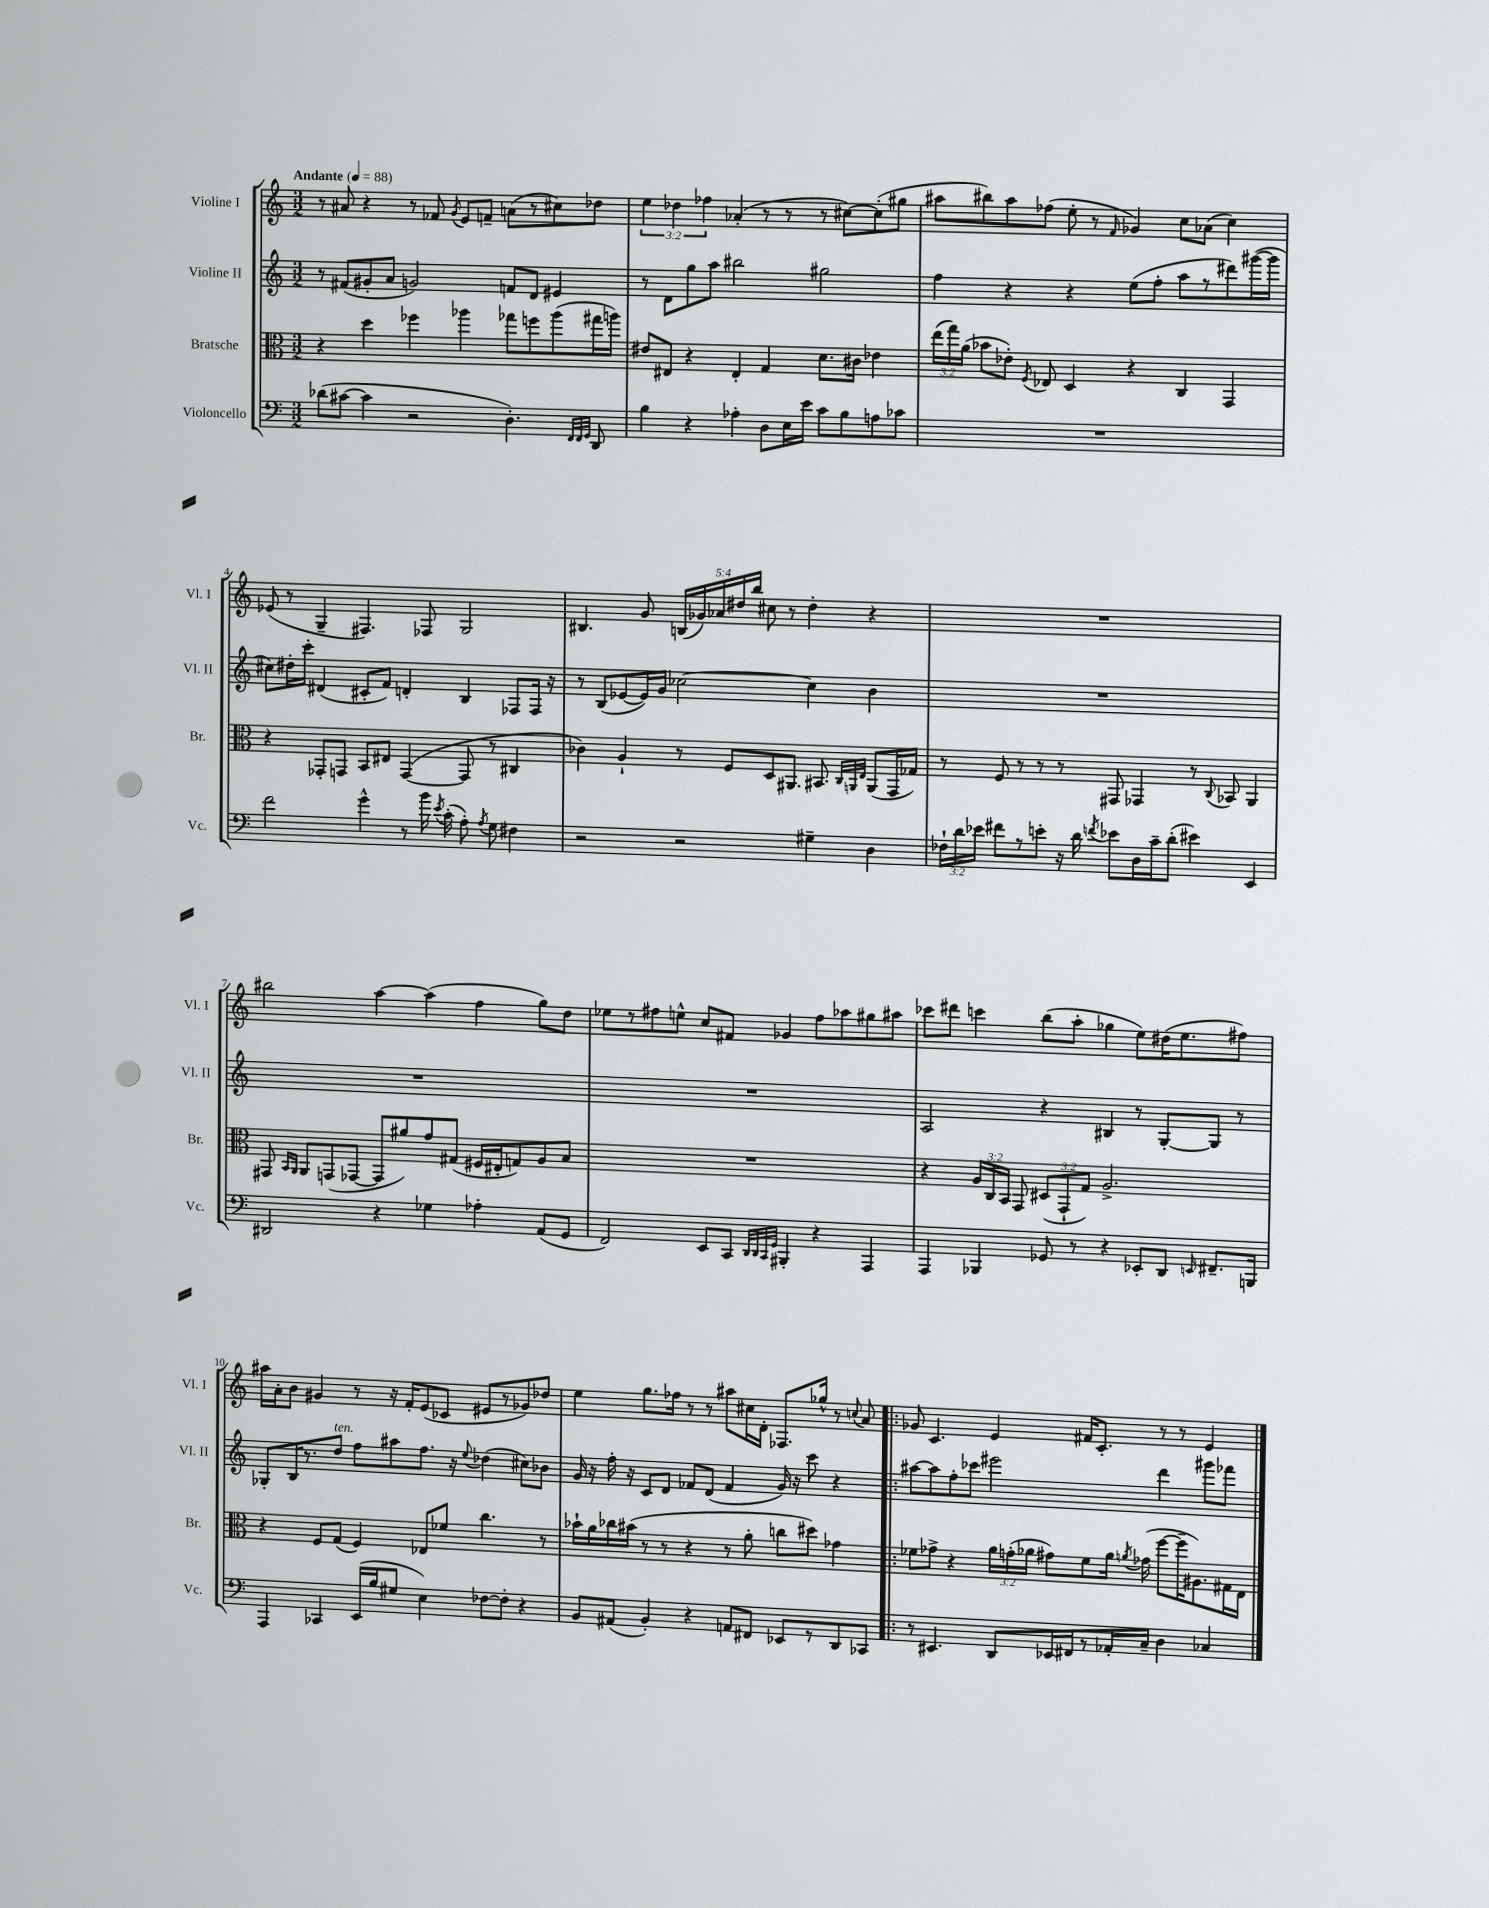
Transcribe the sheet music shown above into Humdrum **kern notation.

**kern	**kern	**kern	**kern
*staff4	*staff3	*staff2	*staff1
*clefF4	*clefC3	*clefG2	*clefG2
*k[]	*k[]	*k[]	*k[]
*M3/2	*M3/2	*M3/2	*M3/2
*MM88	*MM88	*MM88	*MM88
(8d-	4r	8r	8r
[8c#	.	(8f#	8a#
4c#]	4dd	8g#'	4r
.	.	8a	.
2r	4ff-	2g)	8r
.	.	.	8f-
.	.	.	8qg
.	4aa-	.	8e
.	.	.	8f~
4.D')	8gg-	8f	(8a
.	8ff	8d	8r
.	(8aa-	4e#	8cc#)
32qqFF	.	.	.
32qqFF	.	.	.
32qqGG	.	.	.
8DD	16gg#	.	8dd-
.	16aa)	.	.
=	=	=	=
4B	8e#	8r	6ee
.	8E#	8d	.
.	.	.	6dd-
4r	4r	8gg	.
.	.	.	6ff-
.	.	8aa	.
4A-'	4E#'	2bb#	(4a-'
8D	4G	.	8r
16E	.	.	8r
16e	.	.	.
8c	8.d	2gg#	8r
8B	.	.	[8cc#)
.	16c#	.	.
8A	4e-	.	(8cc#']
8c-	.	.	8gg#
=	=	=	=
1.r	(24ee	4ff	8aa#
.	24gg)	.	.
.	(24a	.	.
.	8b-	.	8bb#)
.	8e-')	4r	8aa#
.	8qF	.	.
.	8E-	.	(8ff-
.	4D	4r	8ee'
.	.	.	8r
.	.	.	16qqf
.	4r	(8ee	4g-)
.	.	8ff'	.
.	4C	8aa	8cc
.	.	8r	(8a-
.	4GG	8ddd#)	4cc)
.	.	([16ggg#	.
.	.	16ggg#]	.
=	=	=	=
2f	4r	8cc#)	(8e-
.	.	16dd#'	8r
.	.	16ccc'	.
.	8GG-'	(4d#	4G~
.	8GG	.	.
4g^^	8BB	8c#'	4.F#)
.	8E#	8f)	.
8r	([4GG	4d'	.
16b	.	.	8F-
8qe	.	.	.
(16c'	.	.	.
8A')	8GG]	4B	2G
8qA	.	.	.
8G	8r	.	.
4F#	4C#	8F-	.
.	.	16F-	.
.	.	16r	.
=	=	=	=
2r	4c-)	8r	4.B#
.	.	(8B	.
.	4A`	[8e-	.
.	.	16e-])	8g
.	.	16g	.
2r	8r	[2cc-	(20B
.	.	.	20g-)
.	.	.	20a-
.	8F	.	.
.	.	.	20dd#
.	.	.	20bb
.	8D	.	8cc#
.	8.AA#	.	8r
4G#~	.	4cc-]	4dd#'
.	8.BB#	.	.
.	32qqC	.	.
.	32qqAA	.	.
.	32qqE	.	.
4D	(8AA	4b	4r
.	16GG	.	.
.	16G-)	.	.
=	=	=	=
24F-`	8r	1.r	1.r
24d	.	.	.
24e-	.	.	.
8f#	8F	.	.
8r	8r	.	.
8e'	8r	.	.
16r	8r	.	.
16d	.	.	.
8qf	.	.	.
8e-	8GG#	.	.
16D	4GG-	.	.
16c~	.	.	.
(8d'	.	.	.
4e#)	8r	.	.
.	8qqC	.	.
.	8BB-	.	.
4EE	4AA	.	.
=	=	=	=
2DD#	8GG#	1.r	2bb#
.	16qqBB	.	.
.	16qqAA	.	.
.	8AA	.	.
.	(8GG	.	.
.	[8GG-	.	.
4r	8GG-]	.	[4aa
.	8a#)	.	.
4G-	8g	.	(4aa]
.	(8G#	.	.
4A-'	16F#	.	4ff
.	16E#'	.	.
.	8G)	.	.
(8AA	8A	.	8gg)
8GG	8B	.	8dd
=	=	=	=
2FF)	1.r	1.r	8ee-
.	.	.	8r
.	.	.	8ff#
.	.	.	8ee^^
8EE	.	.	8cc
8CC	.	.	8f#
32qqDD	.	.	.
32qqDD	.	.	.
32qqCC	.	.	.
32qqGG	.	.	.
4BBB#'	.	.	4g-
4r	.	.	8ff#
.	.	.	8aa-
4AAA	.	.	8gg#
.	.	.	8aa#
=	=	=	=
4AAA	4r	2A	8ccc-
.	.	.	8ddd#
4BBB-	24A	.	4ccc
.	24C	.	.
.	24BB	.	.
.	8GG	.	.
8GG-	(12D#	4r	(8bb
.	12GG`	.	.
8r	.	.	8aa'
.	12G)	.	.
4r	2.A^	4B#	4gg-
8EE-'	.	8r	8ee)
8DD	.	[8G'	(16dd#
.	.	.	8.ee
16qqEE	.	.	.
8.FF#~	.	8G]	.
.	.	8r	8ff#)
16BBB	.	.	.
=	=	=	=
4AAA	4r	8G-'	16aa#
.	.	.	16a'
.	.	16B	8b
.	.	8.r	.
4CC-	8F	.	4g#
.	(8G	8dd	.
(16EE	4F)	8ff	8r
16B	.	.	.
8G#	.	8aa#	16r
.	.	.	16f'
4E)	8E-	8.ff	(8e
.	8f-	.	8c-
.	.	16r	.
.	.	8qqee	.
[8F-	4.cc	(4dd-	8e#
8F-']	.	.	8r
4r	.	8cc#)	8g-)
.	8r	8b-	8dd-
=	=	=	=
8BB	16b-`	16g	4ee
.	16a	16r	.
(8AA#	16cc-	16ff'	.
.	(16b#	16r	.
4BB')	8r	8c	8.gg
.	8r	8d	.
.	.	.	16ff-
4r	4r	8f-	8r
.	.	(8d	8r
8AA	8r	4f-	8aa#
8FF#	8a'	.	16cc#
.	.	.	16d'
8EE-	8cc	16g)	8.F-
.	.	16r	.
8r	8dd#)	8ccc	.
.	.	.	16gg-^^
8DD	4g-	4r	8r
.	.	.	8qqcc
8CC-	.	.	8a
=!|:	=!|:	=!|:	=!|:
8r	8f-	[8aa#	8g-
4.EE#	8g-^	8aa#]	4.c
.	4r	8ff'	.
.	.	8ccc-	.
8DD	24a	2eee#	4e
.	(24g'	.	.
.	24a-	.	.
16EE-	8g#)	.	.
16FF#	.	.	.
8r	8f-	.	16f#
.	.	.	8.c'
16AA-'	16a-	.	.
.	8qa	.	.
16C~	(16g-	.	.
4D	[8ff	4ddd	8r
.	16ff~]	.	8r
.	8.A#)	.	.
4C-	.	8ggg#	4e
.	16G#	8fff-	.
.	16E	.	.
==	==	==	==
*-	*-	*-	*-
